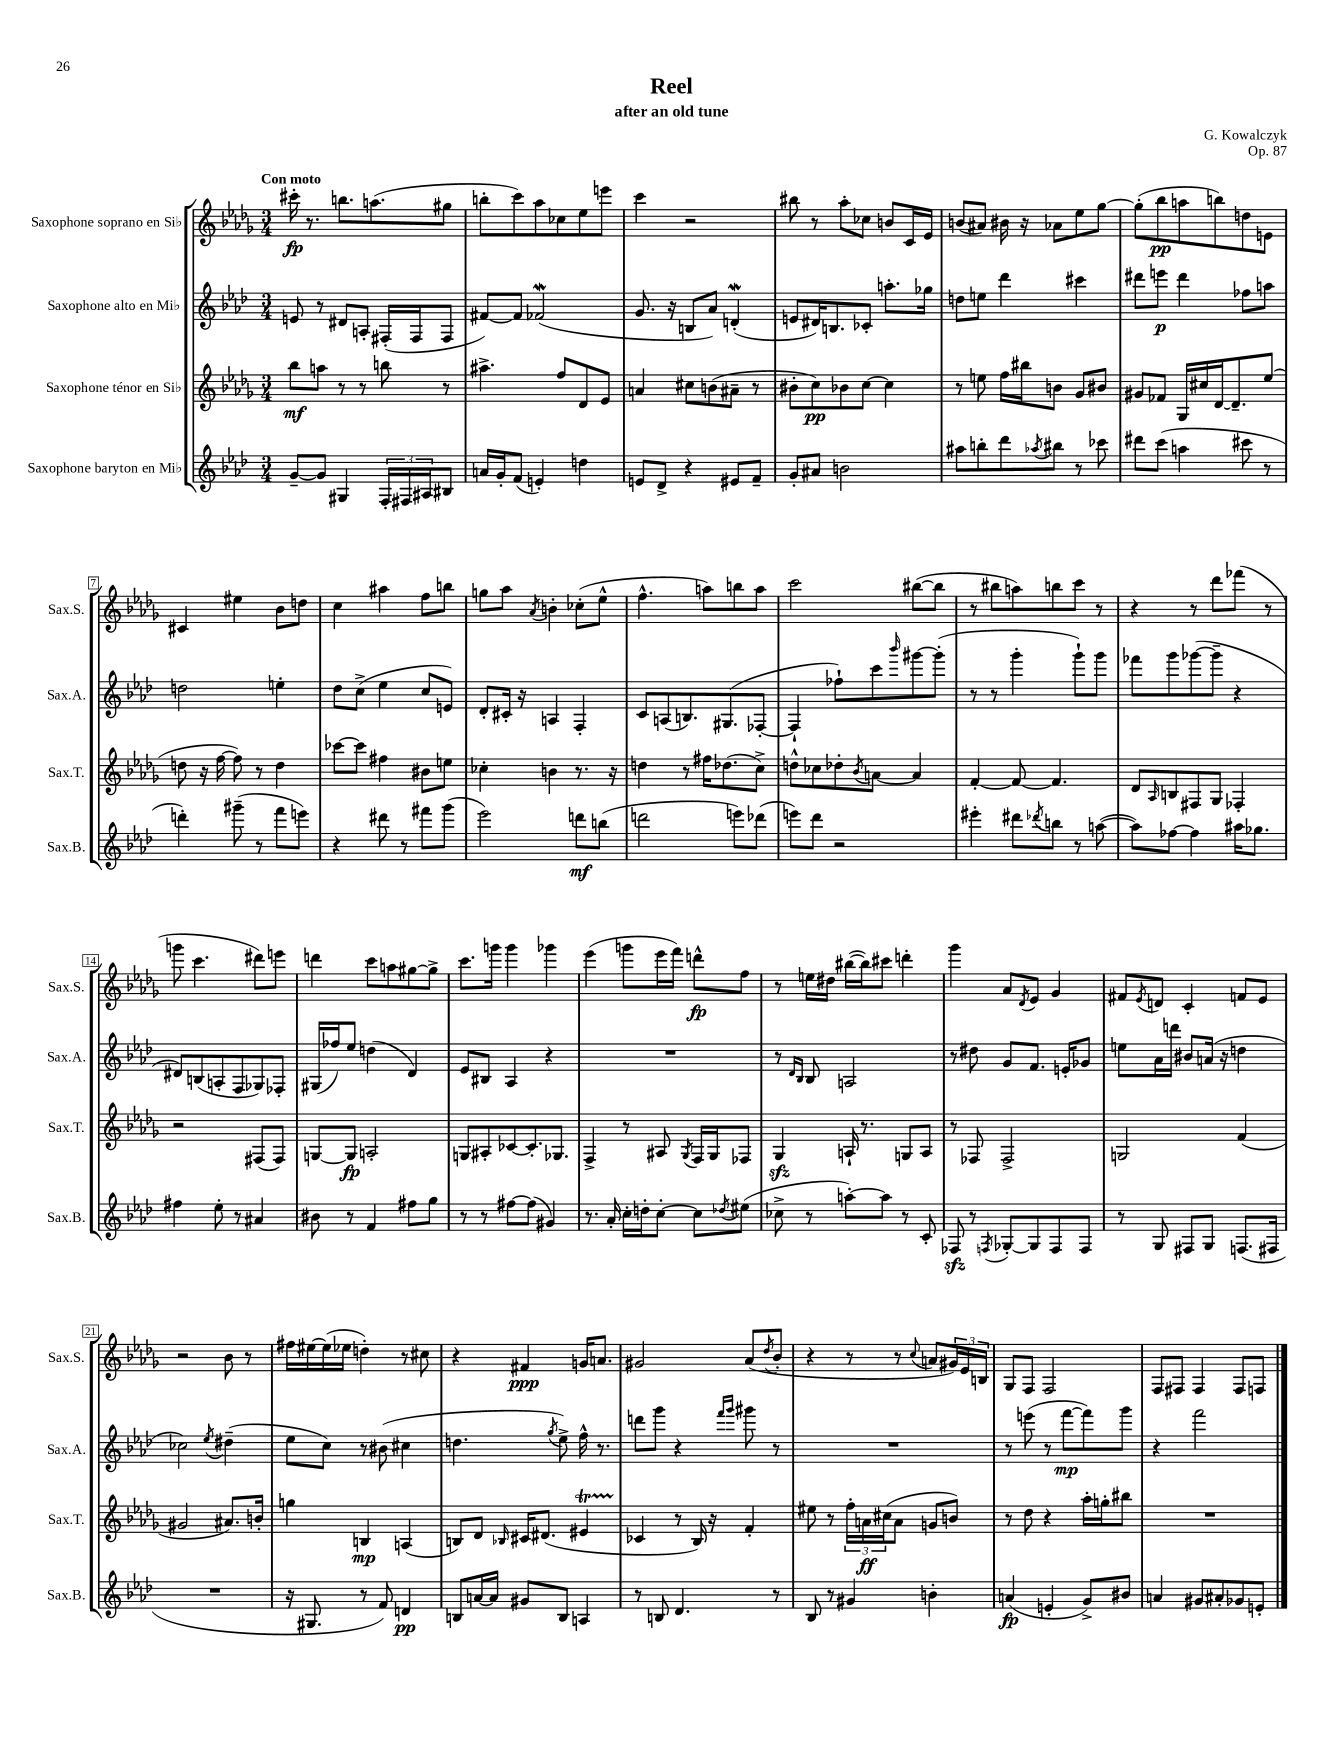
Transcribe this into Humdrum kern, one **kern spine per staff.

**kern	**dynam	**kern	**dynam	**kern	**dynam	**kern	**dynam
*part4	*part4	*part3	*part3	*part2	*part2	*part1	*part1
*staff4	*staff4	*staff3	*staff3	*staff2	*staff2	*staff1	*staff1
*I"Saxophone baryton en Mi♭	*	*I"Saxophone ténor en Si♭	*	*I"Saxophone alto en Mi♭	*	*I"Saxophone soprano en Si♭	*
*I'Sax.B.	*	*I'Sax.T.	*	*I'Sax.A.	*	*I'Sax.S.	*
*clefG2	*	*clefG2	*	*clefG2	*	*clefG2	*
*k[b-e-a-d-]	*	*k[b-e-a-d-g-]	*	*k[b-e-a-d-]	*	*k[b-e-a-d-g-]	*
*M3/4	*	*M3/4	*	*M3/4	*	*M3/4	*
=1	=1	=1	=1	=1	=1	=1	=1
!	!	!	!	!	!	!LO:TX:a:B:t=Con moto	!
[8g~/L	.	8bb-\L	mf	8en/	.	16ccc#X'\	fp
.	.	.	.	.	.	8.r	.
8g/J]	.	8aan\J	.	8r	.	.	.
4G#X/	.	8r	.	8d#X/L	.	8.bbn\L	.
.	.	8r	.	8An'/J	.	.	.
.	.	.	.	.	.	(8.aan\	.
24F'/LL	.	8bbn\	.	(16F#X'/LL	.	.	.
24F#X/	.	.	.	.	.	.	.
.	.	.	.	16F#/J	.	.	.
24A#X/J	.	.	.	.	.	.	.
8B#X/J	.	8r	.	8F#/J	.	8gg#X\J	.
=2	=2	=2	=2	=2	=2	=2	=2
16an/LL	.	4.aa#X^\	.	[8f#X/L)	.	8bbn'\L	.
16g'/J	.	.	.	.	.	.	.
(8f/J	.	.	.	8f#/J]	.	8ccc\)	.
4en'/)	.	.	.	(2f-Xw/	.	8aa-\	.
.	.	8ff/L	.	.	.	8cc-X\	.
4ddn\	.	8d-/	.	.	.	8ee-\	.
.	.	8e-/J	.	.	.	8eeen\J	.
=3	=3	=3	=3	=3	=3	=3	=3
8en/L	.	4an/	.	8.g/	.	4ccc\	.
8d-^/J	.	.	.	.	.	.	.
.	.	.	.	16r	.	.	.
4r	.	8cc#X\L	.	8Bn/L	.	2r	.
.	.	(8bn\	.	8a-/J)	.	.	.
8e#X/L	.	8a#X~\J	.	(4dnW'/	.	.	.
8f~/J	.	8r	.	.	.	.	.
=4	=4	=4	=4	=4	=4	=4	=4
8g'/L	.	8b#X'\L	.	8en/L	.	8bb#X\	.
8a#X/J	.	8cc\)	pp	16d#X/K)	.	8r	.
.	.	.	.	8.Bn/	.	.	.
2bn\	.	8b-X\	.	.	.	8aa-'\L	.
.	.	[8cc\J	.	8c-X'/J	.	8cc-X\J	.
.	.	4cc\]	.	8.aan'\L	.	8bn/L	.
.	.	.	.	.	.	16c/L	.
.	.	.	.	16gg-X\Jk	.	16e-/JJ	.
=5	=5	=5	=5	=5	=5	=5	=5
8aa#X\L	.	8r	.	8ddn\L	.	(8bn/L	.
8bbn'\	.	8een\	.	8een\J	.	8a#X/J)	.
8ddd-\	.	16ff\LL	.	4ddd-\	.	16b#X\	.
.	.	16bb#X\J	.	.	.	16r	.
8qaa-X/	.	.	.	.	.	.	.
8bb#X\J	.	8bn\J	.	.	.	8a-X\L	.
8r	.	8g-/L	.	4ccc#X\	.	8ee-\	.
8ccc-X\	.	8b#X/J	.	.	.	[8gg-\J	.
=6	=6	=6	=6	=6	=6	=6	=6
8ddd#X\L	.	8g#X/L	.	8ddd#X\L	.	(8gg-'\L]	.
(8ccc\J	.	8f-X/J	.	8eeen\J	p	8bb-\	pp
4aan\	.	16G-/LL	.	4ddd#\	.	8aan\	.
.	.	16cc#X/	.	.	.	.	.
.	.	[16d-/J	.	.	.	8bbn\)	.
.	.	8.d-~/]	.	.	.	.	.
8ccc#X\	.	.	.	8ff-X\L	.	8ddn\	.
8r	.	(8ee-/J	.	8aan\J	.	8en\J	.
!!LO:LB:g=z
=7	=7	=7	=7	=7	=7	=7	=7
4dddn'\)	.	8ddn\	.	2ddn\	.	4c#X/	.
.	.	16r	.	.	.	.	.
.	.	[16ff\	.	.	.	.	.
(8ggg#X~\	.	8ff\])	.	.	.	4ee#X\	.
8r	.	8r	.	.	.	.	.
8fff\L	.	4dd\	.	4een'\	.	8b-\L	.
8eeen\J)	.	.	.	.	.	8ddn\J	.
=8	=8	=8	=8	=8	=8	=8	=8
4r	.	[8ccc-X\L	.	8dd-\L	.	4cc\	.
.	.	8ccc-\J]	.	(8cc^\J	.	.	.
8ddd#X\	.	4ff#X\	.	4ee-\	.	4aa#X\	.
8r	.	.	.	.	.	.	.
8fff#X\L	.	8b#X\L	.	8cc/L	.	8ff\L	.
(8ggg\J	.	8een\J	.	8en/J)	.	8bbn\J	.
=9	=9	=9	=9	=9	=9	=9	=9
2eee-\)	.	4cc-X'\	.	8d-'/L	.	8ggn\L	.
.	.	.	.	16c#X'/Jk	.	8aa-\J	.
.	.	.	.	16r	.	.	.
.	.	.	.	.	.	8qa-/	.
.	.	4bn\	.	4An/	.	4bn'\	.
8dddn\L	mf	8.r	.	4F'/	.	(8cc-X'\L	.
(8bbn\J	.	.	.	.	.	8ee-^^\J	.
.	.	16r	.	.	.	.	.
=10	=10	=10	=10	=10	=10	=10	=10
2dddn\	.	4ddn\	.	8c/L	.	4.ff^^\	.
.	.	.	.	(8An/	.	.	.
.	.	8r	.	8.Bn/)	.	.	.
.	.	16ff#X\KL	.	.	.	8aan\L)	.
.	.	(8.dd-X\	.	(8.G#X/	.	.	.
8eeen\L)	.	.	.	.	.	8bbn\	.
(8ddd-X\J	.	8cc^\J)	.	[8F-X'/J	.	8aa\J	.
=11	=11	=11	=11	=11	=11	=11	=11
8eeen\L)	.	8ddn^^\L	.	4F-`/]	.	2ccc\	.
8ddd-\J	.	8cc-X\	.	.	.	.	.
2r	.	8dd-X'\	.	8ff-X`\L)	.	.	.
.	.	8qb-/	.	.	.	.	.
.	.	[8an\J	.	8ccc\	.	.	.
.	.	.	.	16qqbbb-/	.	.	.
.	.	4a/]	.	[8ggg#X\	.	([8bb#X\L	.
.	.	.	.	(8ggg#'\J]	.	8bb#\J]	.
=12	=12	=12	=12	=12	=12	=12	=12
4eee#X'\	.	[4f'/	.	8r	.	8r	.
.	.	.	.	8r	.	8bb#X\L	.
8ddd#X\L	.	8f/_	.	4ggg'\	.	8aan\)	.
8qddd-X/	.	.	.	.	.	.	.
8bbn\J	.	4.f/]	.	.	.	8bbn\	.
8r	.	.	.	8ggg`\L)	.	8ccc\J	.
([8aan\	.	.	.	8ggg\J	.	8r	.
=13	=13	=13	=13	=13	=13	=13	=13
8aa\L])	.	8d-/L	.	8fff-X\L	.	4r	.
.	.	16qqA-/	.	.	.	.	.
[8ff-X\J	.	8Bn/	.	8ggg\	.	.	.
4ff-\]	.	8F#X/	.	([8ggg-X\	.	8r	.
.	.	8G-/J	.	8ggg-~\J]	.	8ddd-\L	.
16aa#X\KL	.	4F-X'/	.	4r	.	(8fff-X\J	.
8.gg-X\J	.	.	.	.	.	.	.
.	.	.	.	.	.	8r	.
!!LO:LB:g=z
=14	=14	=14	=14	=14	=14	=14	=14
4ff#X\	.	2r	.	8d#X/L)	.	8gggn\	.
.	.	.	.	(8Bn/	.	4.ccc\	.
8ee-'\	.	.	.	8An'/	.	.	.
8r	.	.	.	8F/	.	.	.
4a#X/	.	(8F#X/L	.	8G-X/)	.	8ddd#X\L)	.
.	.	8F#/J)	.	8F-X'/J	.	8eeen\J	.
=15	=15	=15	=15	=15	=15	=15	=15
8b#X\	.	[8Gn/L	.	(16G#X/LL	.	4dddn\	.
.	.	.	.	16ff-X/J)	.	.	.
8r	.	8G/J]	fp	8ee-/J	.	.	.
4f/	.	2An'/	.	(4ddn\	.	8ccc\L	.
.	.	.	.	.	.	8aan\	.
8ff#X\L	.	.	.	4d-/)	.	[8gg#X\	.
8gg\J	.	.	.	.	.	8gg#^\J]	.
=16	=16	=16	=16	=16	=16	=16	=16
8r	.	8Gn/L	.	8e-/L	.	8.ccc\L	.
8r	.	8A#X'/	.	8B#X/J	.	.	.
.	.	.	.	.	.	16gggn\Jk	.
[8ff#X\L	.	[8c-X/	.	4A-/	.	4ggg\	.
(8ff#\J]	.	8.c-'/]	.	.	.	.	.
4g#X/)	.	.	.	4r	.	4ggg-X\	.
.	.	8.G-X/J	.	.	.	.	.
=17	=17	=17	=17	=17	=17	=17	=17
8.r	.	4F^/	.	2.r	.	(4eee-\	.
16a-'/	.	.	.	.	.	.	.
16cc'\LL	.	8r	.	.	.	8gggn\L	.
16ddn'\J	.	.	.	.	.	.	.
[8cc'\J	.	8A#X/	.	.	.	16eee-\L	.
.	.	.	.	.	.	16fff\JJ)	.
.	.	8qG-/	.	.	.	.	.
8cc\L]	.	16F/LL	.	.	.	8dddn^^\L	fp
.	.	16G-/J	.	.	.	.	.
8qdd-X/	.	.	.	.	.	.	.
(8ee#X\J	.	8F-X/J	.	.	.	8ff\J	.
=18	=18	=18	=18	=18	=18	=18	=18
8cc-X^\	.	4G-zz/	.	8r	.	8r	.
.	.	.	.	16qqd-/LL	.	.	.
.	.	.	.	16qqB-/JJ	.	.	.
8r	.	.	.	8B-/	.	16een\LL	.
.	.	.	.	.	.	16dd#X\JJ	.
[8aan'\L)	.	16An`/	.	2An/	.	([16bb#X\LL	.
.	.	8.r	.	.	.	16bb#\J])	.
8aa\J]	.	.	.	.	.	8ccc#X\J	.
8r	.	8Gn/L	.	.	.	4dddn'\	.
8c'/	.	8A/J	.	.	.	.	.
=19	=19	=19	=19	=19	=19	=19	=19
8F-Xzz/	.	8r	.	8r	.	4ggg-\	.
8r	.	8F-X/	.	8dd#X\	.	.	.
8qFn/	.	.	.	.	.	.	.
[8G-X'/L	.	2F-^/	.	8g/L	.	8a-/L	.
.	.	.	.	.	.	8qd-/	.
8G-/]	.	.	.	8.f/J	.	8e-/J	.
8F/	.	.	.	.	.	4g-/	.
.	.	.	.	16en'/KL	.	.	.
8F/J	.	.	.	8g-X/J	.	.	.
=20	=20	=20	=20	=20	=20	=20	=20
8r	.	2Gn/	.	8een\L	.	8f#X/L	.
.	.	.	.	.	.	8qe-/	.
8G/	.	.	.	16a-\L	.	8dn/J	.
.	.	.	.	16dddn\JJ	.	.	.
8F#X/L	.	.	.	8b#X/L	.	4c'/	.
8G/J	.	.	.	(16an/Jk	.	.	.
.	.	.	.	16r	.	.	.
(8.Fn/L	.	(4f/	.	4ddn\	.	8fn/L	.
.	.	.	.	.	.	8e-/J	.
16F#X/Jk	.	.	.	.	.	.	.
!!LO:LB:g=z
=21	=21	=21	=21	=21	=21	=21	=21
2.r	.	2g#X/	.	2cc-X\)	.	2r	.
.	.	.	.	8qee-/	.	.	.
.	.	8.a#X/L)	.	(4dd#X~\	.	8b-\	.
.	.	.	.	.	.	8r	.
.	.	16bn'/Jk	.	.	.	.	.
=22	=22	=22	=22	=22	=22	=22	=22
16r	.	4ggn\	.	8ee-\L	.	16ff#X\LL	.
8.G#X/	.	.	.	.	.	[16ee#X\	.
.	.	.	.	8cc\J)	.	(16ee#\]	.
.	.	.	.	.	.	16ee-X\JJ	.
8r	.	4Bn/	mp	8r	.	4ddn'\)	.
8f/)	.	.	.	(8b#X\	.	.	.
4dn/	pp	(4An/	.	4cc#X\	.	8r	.
.	.	.	.	.	.	8cc#X\	.
=23	=23	=23	=23	=23	=23	=23	=23
8Bn/L	.	8Bn/L)	.	4.ddn\	.	4r	.
[16an/L	.	8d-/J	.	.	.	.	.
16a/JJ]	.	.	.	.	.	.	.
.	.	16qqB-X/	.	.	.	.	.
8g#X/L	.	16c#X/KL	.	.	.	4f#X/	ppp
.	.	(8.d#X/J	.	.	.	.	.
.	.	.	.	8qgg/	.	.	.
8B/J	.	.	.	8ee-^\)	.	.	.
4An/	.	4e#Xt/	.	16ff^^\	.	16gn/KL	.
.	.	.	.	8.r	.	8.an/J	.
=24	=24	=24	=24	=24	=24	=24	=24
8r	.	4c-X/	.	8dddn\L	.	2g#X/	.
8Bn/	.	.	.	8ggg\J	.	.	.
4.d-/	.	8r	.	4r	.	.	.
.	.	16B-/)	.	.	.	.	.
.	.	16r	.	.	.	.	.
.	.	.	.	16qqfff/LL	.	.	.
.	.	.	.	16qqggg/JJ	.	.	.
.	.	4f'/	.	8ggg#X\	.	(8a-/L	.
.	.	.	.	.	.	8qdd-/	.
8r	.	.	.	8r	.	8b-'/J	.
=25	=25	=25	=25	=25	=25	=25	=25
8B-/	.	8ee#X\	.	2.r	.	4r	.
8r	.	8r	.	.	.	.	.
4g#X/	.	24ff'\LL	.	.	.	8r	.
.	.	24an\	ff	.	.	.	.
.	.	(24cc#X\J	.	.	.	.	.
.	.	8a\J	.	.	.	8r	.
.	.	.	.	.	.	8qqcc/	.
4bn'\	.	8gn/L	.	.	.	8an/L	.
.	.	8bn/J)	.	.	.	24g#X/L)	.
.	.	.	.	.	.	24e-/	.
.	.	.	.	.	.	24Bn/JJ	.
=26	=26	=26	=26	=26	=26	=26	=26
(4an/	fp	8r	.	8r	.	8G-/L	.
.	.	8dd-\	.	(8eeen\	.	8F/J	.
4en'/	.	4r	.	8r	.	2F/	.
.	.	.	.	[8fff\L	mp	.	.
8g^/L)	.	16aa-'\LL	.	8fff\])	.	.	.
.	.	16ggn'\J	.	.	.	.	.
8b#X/J	.	8bb#X\J	.	8ggg\J	.	.	.
=27	=27	=27	=27	=27	=27	=27	=27
4an/	.	2.r	.	4r	.	8F/L	.
.	.	.	.	.	.	8F#X/J	.
8g#X/L	.	.	.	2fff\	.	4F#/	.
8a#X'/	.	.	.	.	.	.	.
8g-X/	.	.	.	.	.	8F#/L	.
8en'/J	.	.	.	.	.	8Fn/J	.
==	==	==	==	==	==	==	==
*-	*-	*-	*-	*-	*-	*-	*-
